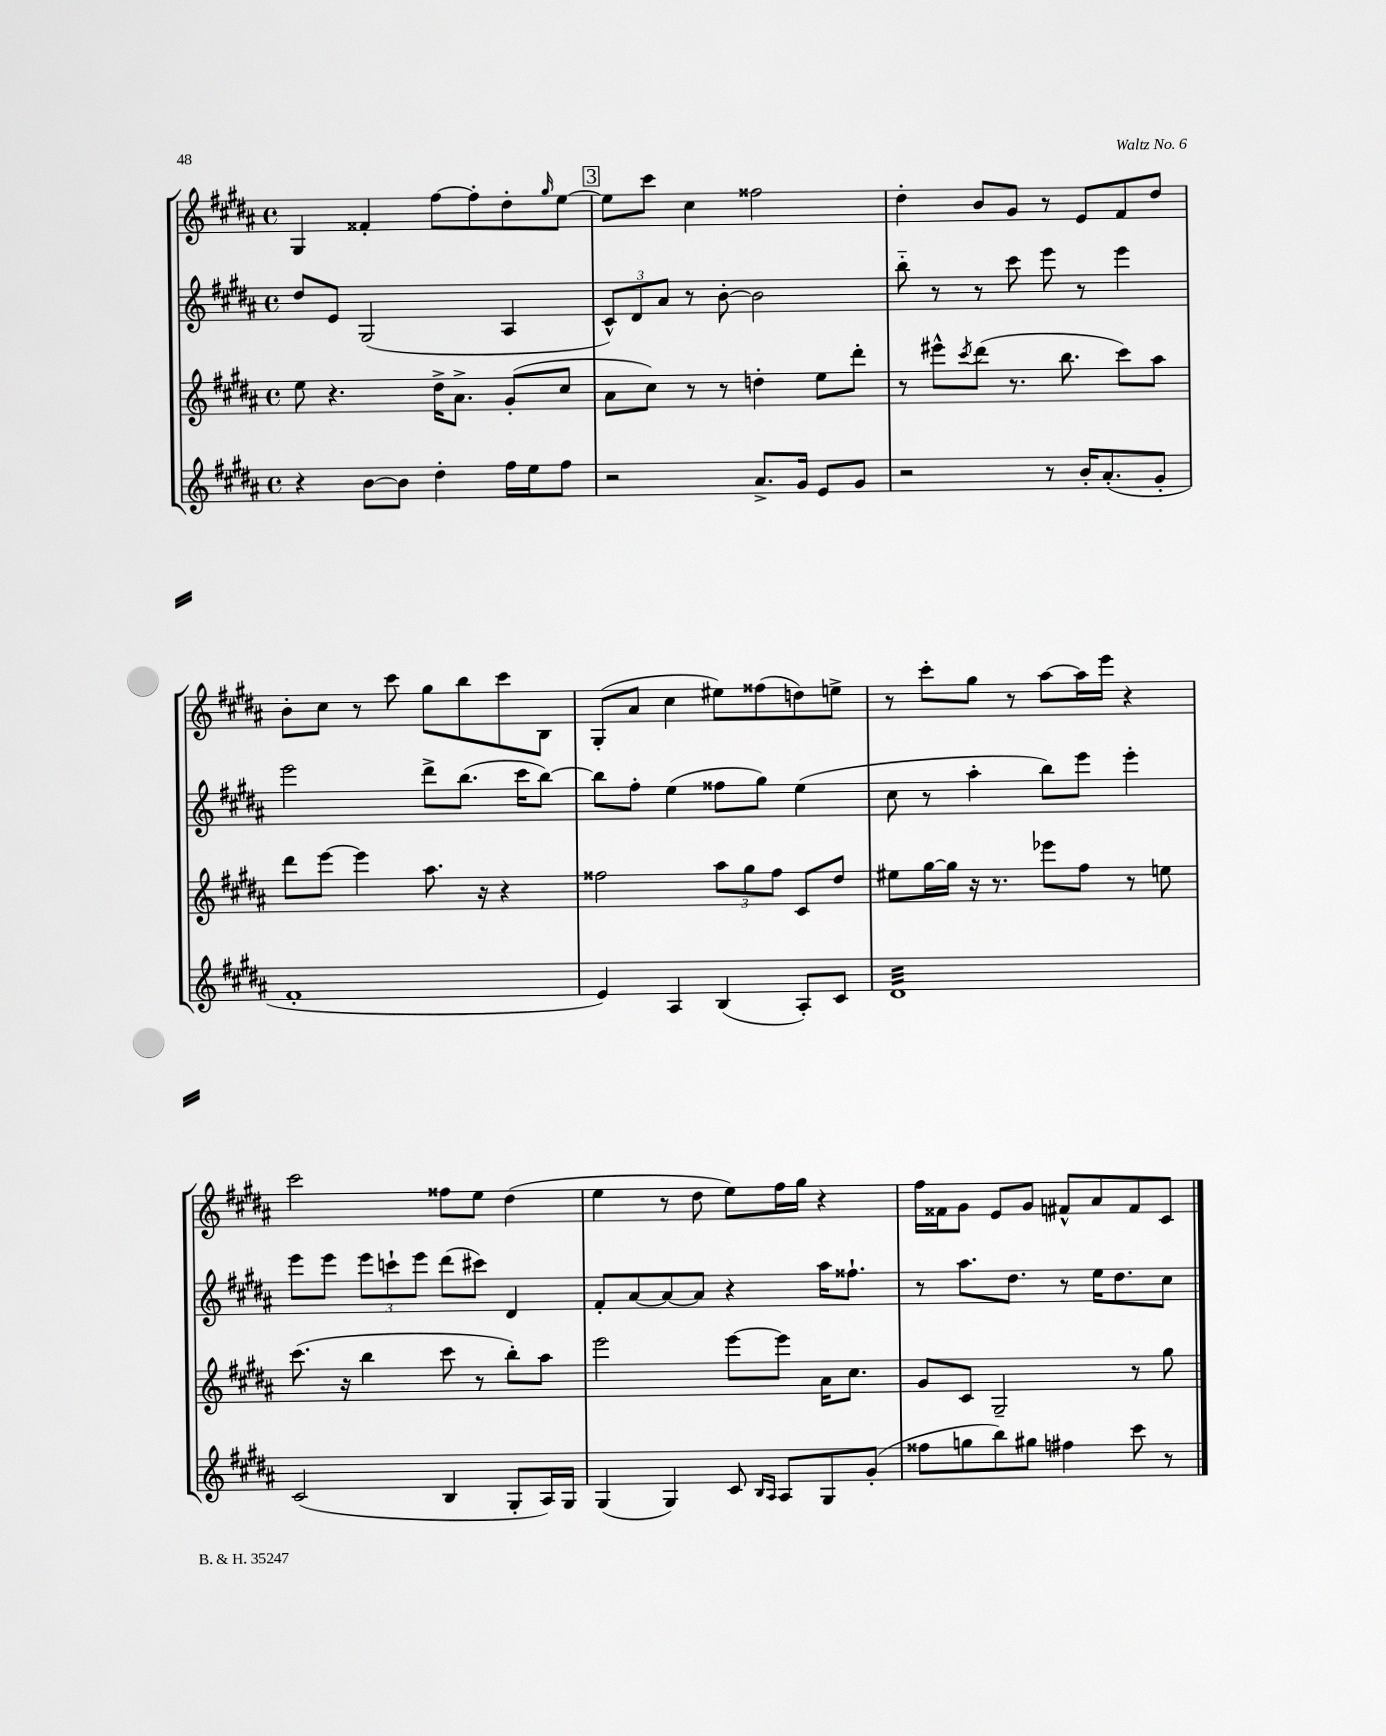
<<
\new StaffGroup <<
\new Staff = "s0" {
    \clef treble \key b \major \defaultTimeSignature \time 4/4
    gis4 fisis'4-. fis''8~ fis''8-. dis''8-. \grace { gis''16 } e''8~ |
    \mark \markup { \box "3" } e''8 cis'''8 cis''4 fisis''2 |
    dis''4-. b'8 gis'8 r8 e'8 fis'8 dis''8 |
    b'8-. cis''8 r8 cis'''8 gis''8 b''8 cis'''8 b8 |
    gis8-.( ais'8 cis''4 eis''8) fisis''8( d''8) e''8-> |
    r8 cis'''8-. gis''8 r8 ais''8~ ais''16 e'''16 r4 |
    cis'''2 fisis''8 e''8 dis''4( |
    e''4 r8 dis''8 e''8) fis''16 gis''16 r4 |
    fis''16 fisis'16 gis'8 e'8 gis'8 fis'8-^ ais'8 fis'8 cis'8 \bar "|." |
}
\new Staff = "s1" {
    \clef treble \key b \major \defaultTimeSignature \time 4/4
    dis''8 e'8 gis2( ais4 |
    \mark \markup { \box "3" } \tuplet 3/2 { cis'8-^) dis'8 ais'8 } r8 b'8~-. b'2 |
    b''8-_ r8 r8 cis'''8 e'''8 r8 e'''4 |
    e'''2 dis'''8-> b''8.( cis'''16 b''8~) |
    b''8 fis''8-. e''4( fisis''8 gis''8) e''4( |
    cis''8 r8 ais''4-. b''8) e'''8 e'''4-. |
    e'''8 e'''8 \tuplet 3/2 { e'''8 c'''8-! e'''8 } dis'''8( cis'''8) dis'4 |
    fis'8-. ais'8~ ais'8~ ais'8 r4 ais''16 fisis''8.-! |
    r8 ais''8. dis''8. r8 e''16 dis''8. cis''8 \bar "|." |
}
\new Staff = "s2" {
    \clef treble \key b \major \defaultTimeSignature \time 4/4
    e''8 r4. dis''16-> ais'8.-> gis'8-.( cis''8 |
    \mark \markup { \box "3" } ais'8 cis''8) r8 r8 d''4-. e''8 dis'''8-. |
    r8 eis'''8-^ \acciaccatura { cis'''8 } dis'''8( r8. b''8. cis'''8) ais''8 |
    dis'''8 e'''8~ e'''4 ais''8. r16 r4 |
    fisis''2 \tuplet 3/2 { ais''8 gis''8 fisis''8 } cis'8 dis''8 |
    eis''8 gis''16~ gis''16 r16 r8. ees'''8 fis''8 r8 e''8 |
    cis'''8.( r16 b''4 cis'''8 r8 b''8-.) ais''8 |
    e'''2 e'''8~ e'''8 ais'16 cis''8. |
    gis'8 cis'8 gis2-- r8 gis''8 \bar "|." |
}
\new Staff = "s3" {
    \clef treble \key b \major \defaultTimeSignature \time 4/4
    r4 b'8~ b'8 dis''4-. fis''16 e''16 fis''8 |
    \mark \markup { \box "3" } r2 ais'8.-> gis'16 e'8 gis'8 |
    r2 r8 b'16-. ais'8.-.( gis'8-. |
    fis'1-. |
    e'4) ais4 b4( ais8-.) cis'8 |
    dis'1:32 |
    cis'2( b4 gis8-. ais16) gis16 |
    gis4( gis4) cis'8 \grace { b16 ais16 } ais8 gis8 gis'8-.( |
    fisis''8 g''8 b''8) gis''8 fis''4 cis'''8 r8 \bar "|." |
}
>>
>>
\layout { \context { \Score \remove "Bar_number_engraver" } }
